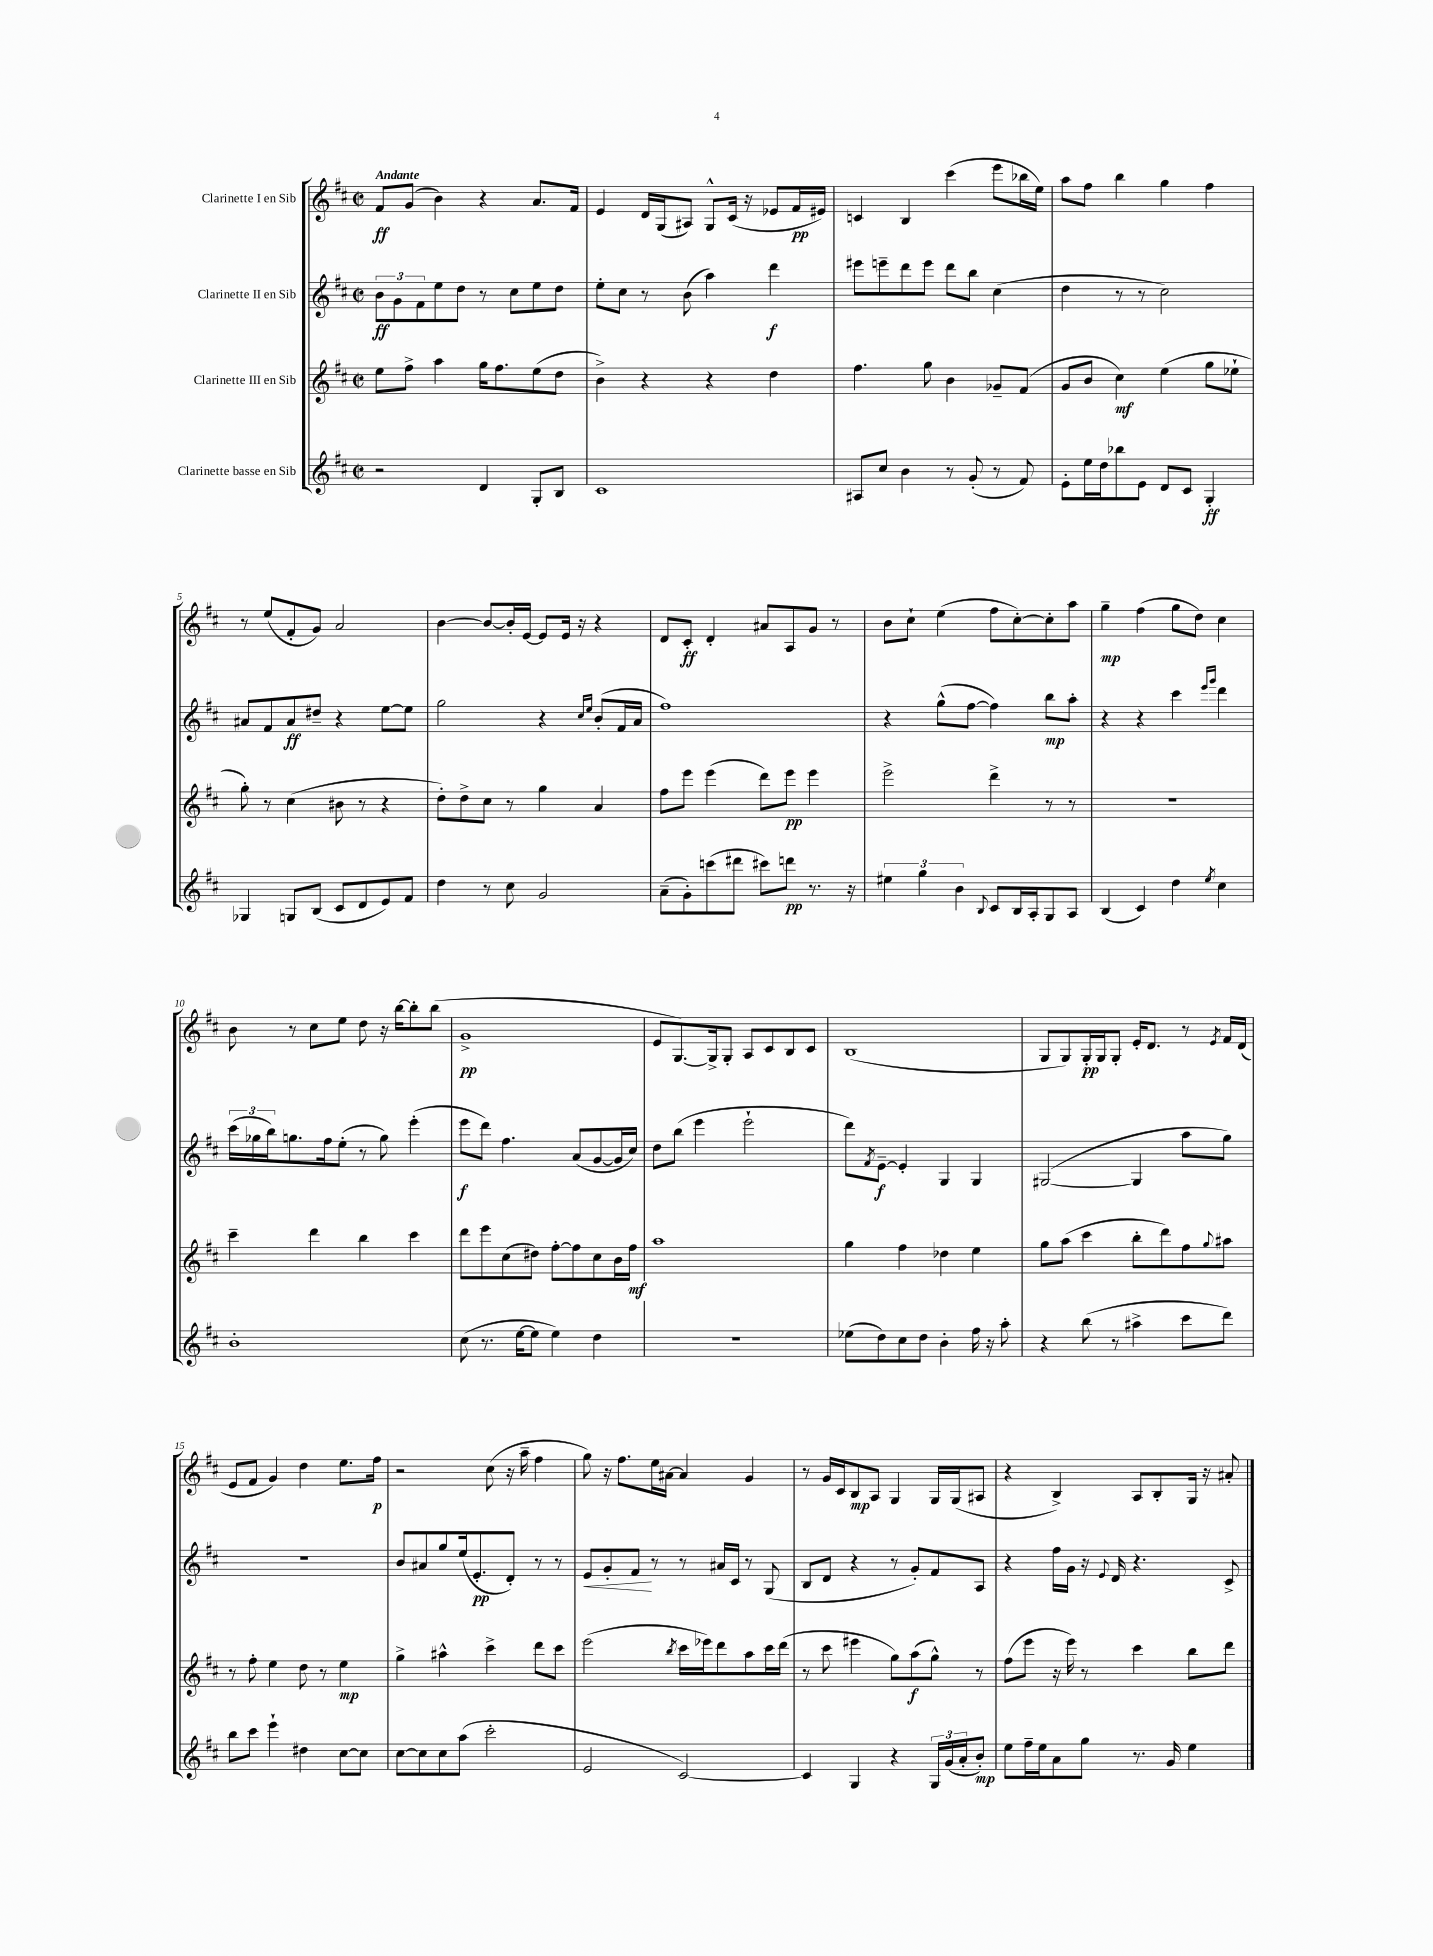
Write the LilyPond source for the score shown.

<<
\new StaffGroup <<
\new Staff = "s0" \with { instrumentName = "Clarinette I en Sib" } {
    \clef treble \key d \major \defaultTimeSignature \time 2/2 \tempo "Andante"
    fis'8\ff g'8( b'4) r4 a'8. fis'16 |
    e'4 d'16 g16( ais8) g8-^ cis'16( r16 ees'8 fis'16\pp eis'16) |
    c'4 b4 cis'''4( e'''8 bes''16 e''16) |
    a''8 fis''8 b''4 g''4 fis''4 |
    r8 e''8( fis'8-. g'8) a'2 |
    b'4~ b'8~ b'16-. e'16~ e'8 e'16 r16 r4 |
    d'8 cis'8-.\ff d'4-. ais'8 a8 g'8 r8 |
    b'8 cis''8-! e''4( fis''8 cis''8~-.) cis''8-. a''8 |
    g''4--\mp fis''4( g''8 d''8) cis''4 |
    b'8 r8 cis''8 e''8 d''8 r16 b''16~ b''8-. b''8( |
    g'1->\pp |
    e'8 g8.~) g16-> g8-. a8 cis'8 b8 cis'8 |
    b1( |
    g8 g8) g16-.\pp g16 g8-. e'16-. d'8. r8 \acciaccatura { e'8 } fis'16 d'16( |
    e'8 fis'8 g'4) d''4 e''8. fis''16\p |
    r2 cis''8( r16 a''16-- fis''4 |
    g''8) r16 fis''8. e''16 ais'16~ ais'4 g'4 |
    r8 g'16 cis'16 b8\mp a8 g4 g16 g16( ais8 |
    r4 b4->) a8 b8-. g16 r16 ais'8-. \bar "|." |
}
\new Staff = "s1" \with { instrumentName = "Clarinette II en Sib" } {
    \clef treble \key d \major \defaultTimeSignature \time 2/2
    \tuplet 3/2 { b'8\ff g'8 fis'8 } e''8 d''8 r8 cis''8 e''8 d''8 |
    e''8-. cis''8 r8 b'8( a''4) d'''4\f |
    eis'''8 e'''8-- d'''8 e'''8 d'''8 b''8 cis''4( |
    d''4 r8 r8 cis''2) |
    ais'8 fis'8 ais'8\ff dis''8-- r4 e''8~ e''8 |
    g''2 r4 \grace { cis''16 e''16 } b'8-.( fis'16 a'16 |
    fis''1) |
    r4 g''8-^( fis''8~ fis''4) b''8\mp a''8-. |
    r4 r4 cis'''4 \grace { e'''16 g'''16 } d'''4 |
    \tuplet 3/2 { cis'''16( ges''16 b''16) } g''8. fis''16 e''8-.( r8 g''8) e'''4-.( |
    e'''8\f d'''8) fis''4. a'8( g'8~ g'16 cis''16) |
    d''8 b''8( e'''4 e'''2-! |
    d'''8) \acciaccatura { fis'8 } e'8~--\f e'4-. g4 g4 |
    gis2~( gis4 a''8 g''8) |
    r1 |
    b'8 ais'8 g''8 e''16( e'8.-.\pp d'8-.) r8 r8 |
    e'8\< g'8-. fis'8\! r8 r8 ais'16 cis'16 r8 g8( |
    b8 d'8 r4 r8 g'8-.) fis'8 a8 |
    r4 fis''16 g'16 r16 \appoggiatura { e'8 } d'16 r4. cis'8-> \bar "|." |
}
\new Staff = "s2" \with { instrumentName = "Clarinette III en Sib" } {
    \clef treble \key d \major \defaultTimeSignature \time 2/2
    e''8 fis''8-> a''4 g''16 fis''8. e''8( d''8 |
    b'4->) r4 r4 d''4 |
    fis''4. g''8 b'4 ges'8-- fis'8( |
    g'8 b'8 cis''4\mf) e''4( g''8 ees''8-! |
    g''8-.) r8 cis''4( bis'8 r8 r4 |
    d''8-.) d''8-> cis''8 r8 g''4 a'4 |
    fis''8 e'''8 e'''4( d'''8) e'''8\pp e'''4 |
    e'''2-> d'''4-> r8 r8 |
    R1 |
    cis'''4-- d'''4 b''4 cis'''4 |
    d'''8 e'''8 cis''8( dis''8) fis''8~-. fis''8 cis''8 b'16 fis''16\mf |
    a''1 |
    g''4 fis''4 des''4 e''4 |
    g''8 a''8( cis'''4 b''8-. d'''8) fis''8 \appoggiatura { g''8 } ais''8 |
    r8 fis''8-. e''4 d''8 r8 e''4\mp |
    g''4-> ais''4-^ cis'''4-> d'''8 cis'''8 |
    e'''2( \acciaccatura { b''8 } cis'''16 ees'''16) d'''8 a''8 cis'''16 d'''16( |
    r8 cis'''8 eis'''4 g''8) a''8\f( g''8-^) r8 |
    fis''8( e'''8 r16 e'''16) r8 cis'''4 b''8 d'''8 \bar "|." |
}
\new Staff = "s3" \with { instrumentName = "Clarinette basse en Sib" } {
    \clef treble \key d \major \defaultTimeSignature \time 2/2
    r2 d'4 g8-. b8 |
    cis'1 |
    ais8 cis''8 b'4 r8 g'8-.( r8 fis'8) |
    e'8-. e''16 d''16 bes''8 e'8 d'8 cis'8 g4-.\ff |
    ges4 g8 b8( cis'8 d'8 e'8) fis'8 |
    d''4 r8 cis''8 g'2 |
    a'8--( g'8-.) c'''8( dis'''8 cis'''8) d'''8\pp r8. r16 |
    \tuplet 3/2 { eis''4 g''4 b'4 } \appoggiatura { b8 } cis'8 b16 a16-. g8 a8 |
    b4( cis'4) d''4 \acciaccatura { e''8 } cis''4 |
    b'1-. |
    cis''8( r8. e''16~ e''8 e''4) d''4 |
    r1 |
    ees''8( d''8) cis''8 d''8 b'4-. fis''16 r16 a''8-. |
    r4 b''8( r8 ais''4-> cis'''8 d'''8) |
    b''8 cis'''8 e'''4-! dis''4 cis''8~ cis''8 |
    cis''8~ cis''8 cis''8 a''8( cis'''2-. |
    e'2 cis'2~) |
    cis'4 g4 r4 \tuplet 3/2 { g16 g'16( a'16-. } b'8-.\mp) |
    e''8 fis''16-- e''16 a'8 g''8 r8. g'16 e''4 \bar "|." |
}
>>
>>
